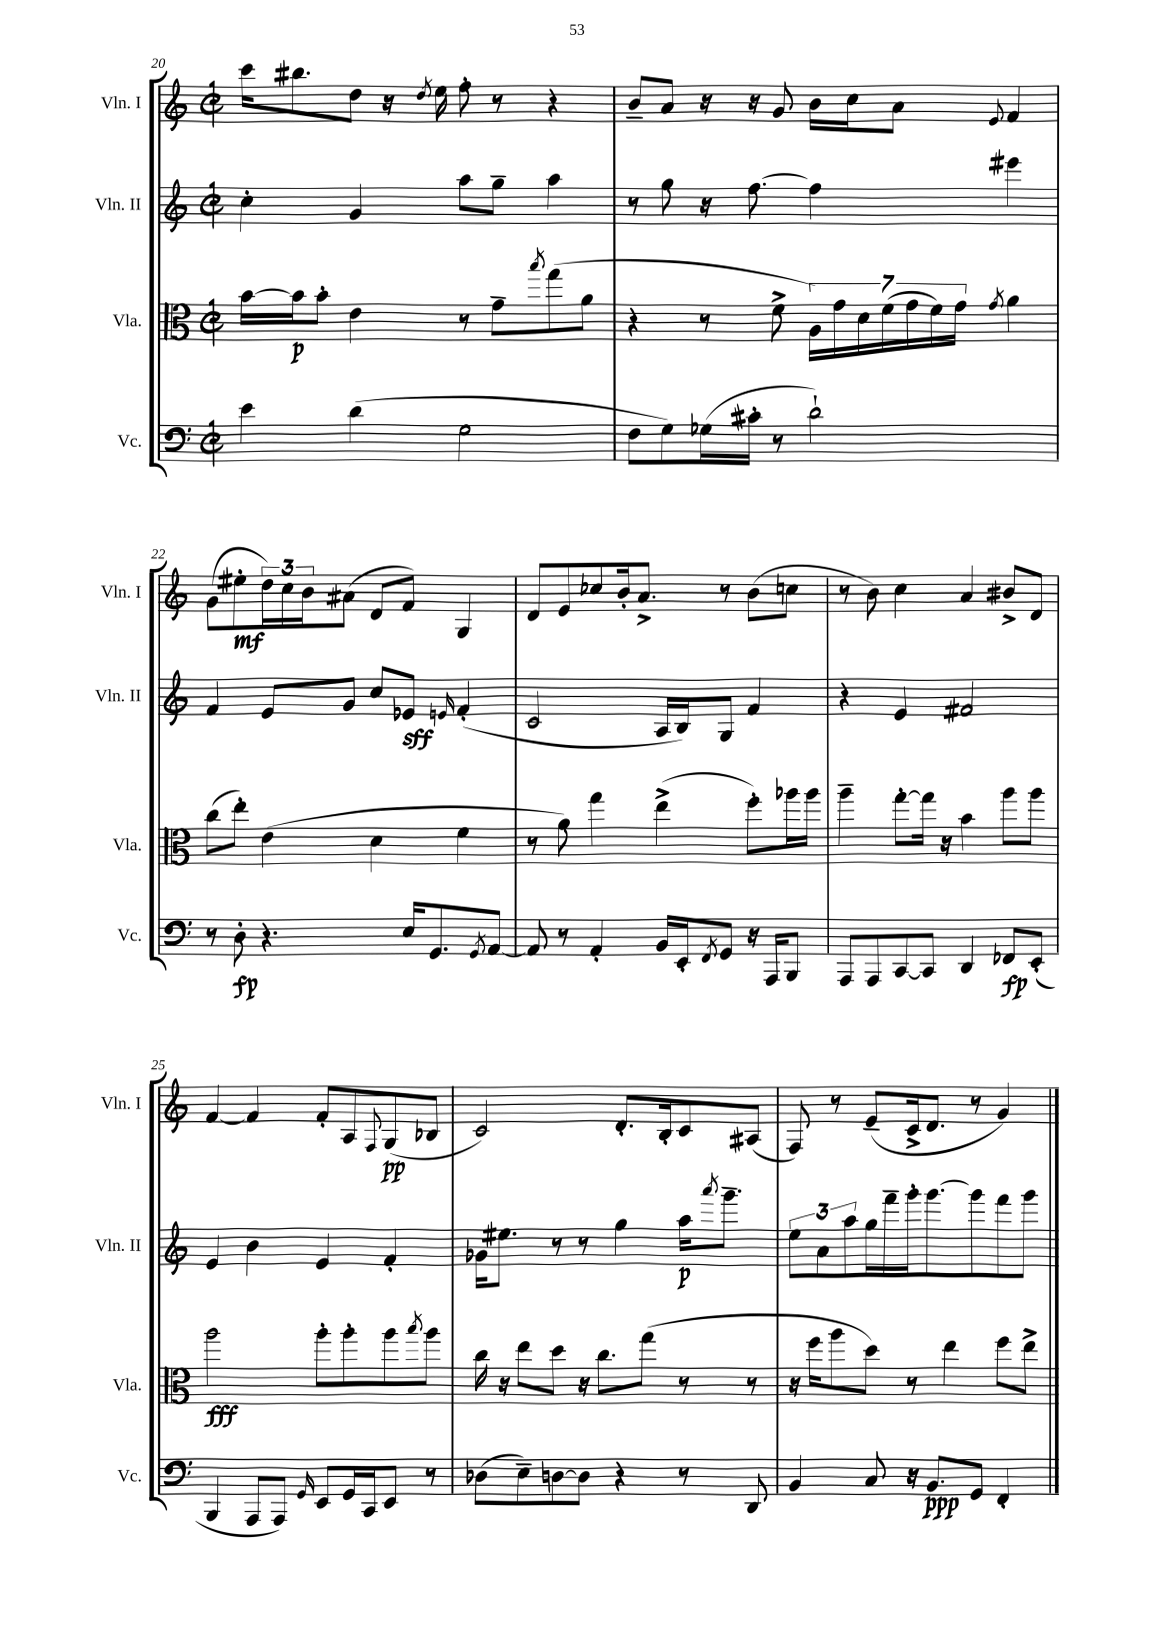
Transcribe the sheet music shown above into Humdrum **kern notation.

**kern	**kern	**kern	**kern
*staff4	*staff3	*staff2	*staff1
*clefF4	*clefC3	*clefG2	*clefG2
*k[]	*k[]	*k[]	*k[]
*M2/2	*M2/2	*M2/2	*M2/2
*met(c|)	*met(c|)	*met(c|)	*met(c|)
4e	[16b	4cc'	16ccc
.	16b]	.	8.bb#
.	8b'	.	.
(4d	4e	4g	8dd
.	.	.	16r
.	.	.	8qdd
.	.	.	16ee
2G	8r	8aa	8ff'
.	8g~	8gg~	8r
.	8qbb	.	.
.	(8gg	4aa	4r
.	8a	.	.
=	=	=	=
8F	4r	8r	8b~
8G)	.	8gg	8a
(16G-	8r	16r	16r
16c#'	.	[8.ff	16r
8r	8f^	.	8g
2d`)	28A)	4ff]	16b
.	28g	.	.
.	.	.	16cc
.	28d	.	.
.	(28f	.	.
.	.	.	8a
.	28g	.	.
.	28f)	.	.
.	28g	.	.
.	8qg	.	8qqe
.	4a	4eee#	4f
=	=	=	=
8r	(8cc	4f	(8g
8D'	8ee')	.	8ee#'
4.r	(4e	8e	24dd)
.	.	.	24cc
.	.	.	24b
.	.	8g	(8a#
.	4d	8cc	8d
16E	.	8e-	8f)
8.GG	.	.	.
.	.	16qqe	.
.	4f	(4f'	4G
8qGG	.	.	.
[8AA	.	.	.
=	=	=	=
8AA]	8r	2c	8d
8r	8a)	.	8e
4AA'	4gg	.	8cc-
.	.	.	16b'
.	.	.	8.a^
16BB	(4ee^	16A	.
16EE'	.	16B)	.
8qFF	.	.	.
8GG	.	8G	8r
16r	8ff')	4f	(8b
16AAA	.	.	.
8BBB	16aa-	.	8cc
.	16aa-	.	.
=	=	=	=
8AAA	4aa~	4r	8r
8AAA	.	.	8b)
[8CC	[8gg'	4e	4cc
8CC]	16gg]	.	.
.	16r	.	.
4DD	4b	2f#	4a
8FF-	8aa	.	8b#^
(8EE'	8aa	.	8d
=	=	=	=
4BBB	2aa	4e	[4f
8AAA	.	4b	4f]
8AAA)	.	.	.
16qqGG	.	.	.
8EE	8aa'	4e	8f'
16GG	8aa'	.	8A
16CC	.	.	.
.	.	.	8qqF
8EE	8aa	4f'	(8G
.	8qbb	.	.
8r	8aa	.	8B-
=	=	=	=
(8D-	16cc	16g-	2c)
.	16r	8.ee#	.
8E~)	8ee	.	.
[8D	8dd	8r	.
8D]	16r	8r	.
.	8.cc	.	.
4r	.	4gg	8.d'
.	(8gg	.	.
.	.	.	16B'
8r	8r	16aa	8c
.	.	8qaaa	.
.	.	8.ggg~	.
8DD	8r	.	(8A#
=	=	=	=
4BB	16r	12ee	8F)
.	16ff	.	.
.	.	12a	.
.	8aa	.	8r
.	.	12aa	.
8C	8dd)	16gg	(8e~
.	.	16fff~	.
16r	8r	16ggg'	16c^
8.BB	.	[8.ggg	8.d
.	4ee	.	.
8GG	.	8ggg]	8r
4FF'	8ff	8fff	4g)
.	8ee^	8ggg	.
==	==	==	==
*-	*-	*-	*-
